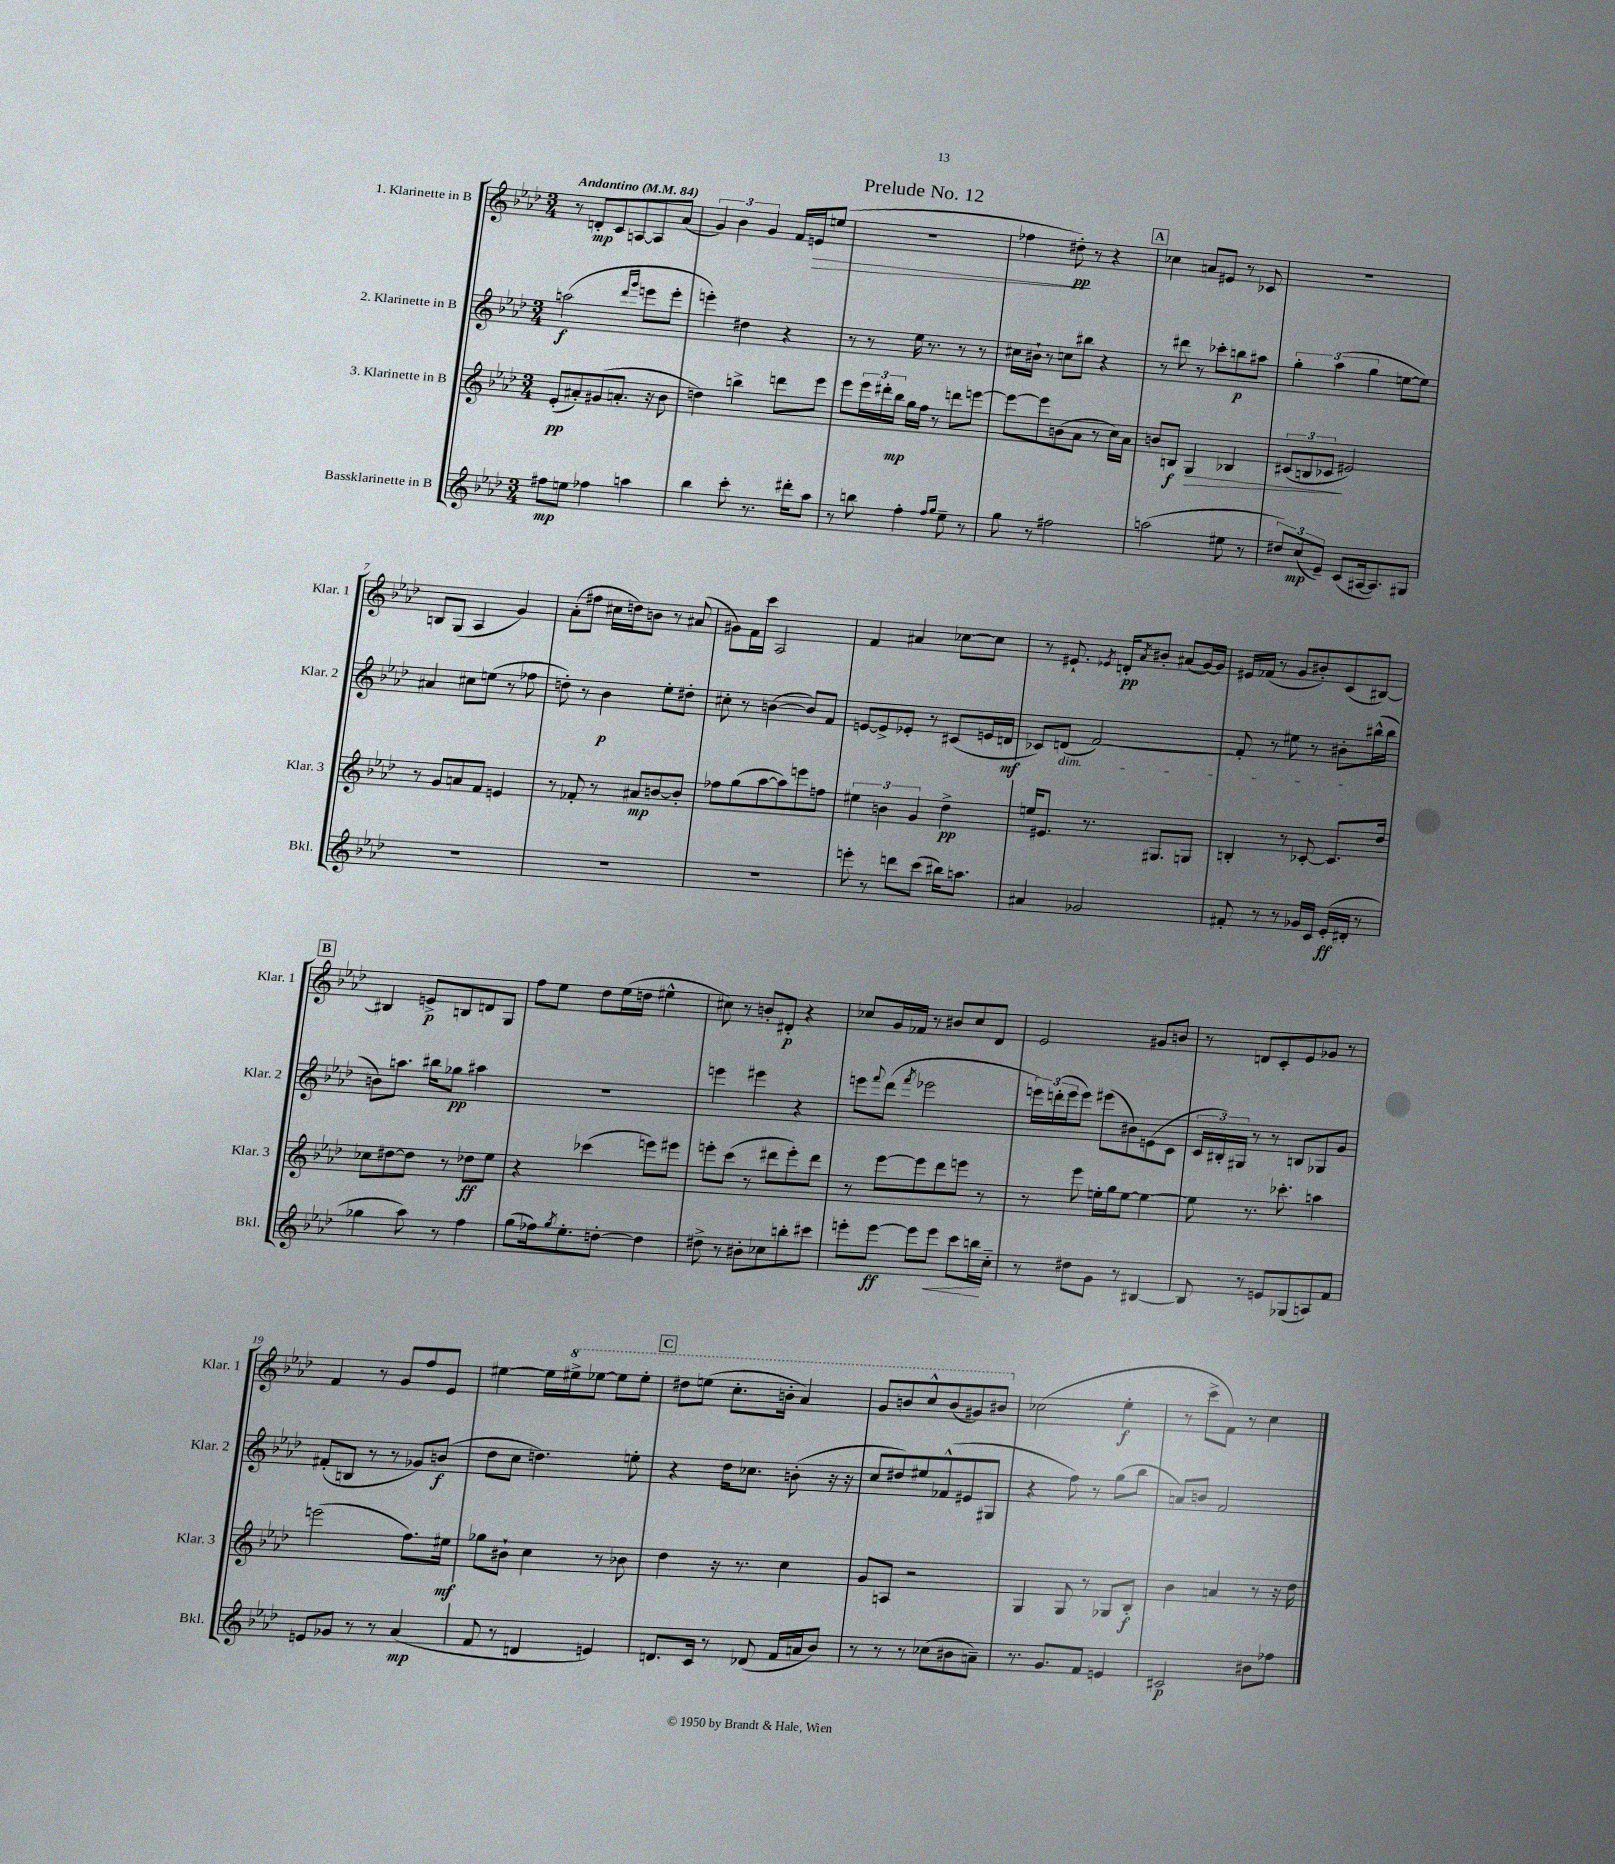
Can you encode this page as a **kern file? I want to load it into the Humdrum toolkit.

**kern	**kern	**kern	**kern
*staff4	*staff3	*staff2	*staff1
*clefG2	*clefG2	*clefG2	*clefG2
*k[b-e-a-d-]	*k[b-e-a-d-]	*k[b-e-a-d-]	*k[b-e-a-d-]
*M3/4	*M3/4	*M3/4	*M3/4
*MM84	*MM84	*MM84	*MM84
8ff#	(8e-'	(2aa	8r
8ee	8a#')	.	8d'
4ff-	(8g#	.	8c
.	8.a'	.	[8A
.	.	16qqddd-	.
.	.	16qqggg	.
4aa	.	8eee	8A]
.	16r	.	.
.	8b-	8eee'	(8a-
=	=	=	=
4bb-	4dd)	4eee')	6g)
.	.	.	6b-
8ccc'	4bb^	4dd#	.
.	.	.	6g
8.r	.	.	.
.	8ddd	4r	16f
16ddd#'	.	.	16e
8aa-	8eee-	.	(8ee
=	=	=	=
8r	8eee-	8r	2.r
8bb	24eee-	8r	.
.	24ddd#'	.	.
.	24bb-	.	.
4ff'	16gg	16ee-	.
.	16ff	8.r	.
.	8r	.	.
16qqff	.	.	.
16qqgg	.	.	.
8ee-~	8ddd	8r	.
8r	[8eee	8r	.
=	=	=	=
8gg	8eee_	16cc#	4ff-
.	.	16b#`	.
8r	8eee]	8r	.
2ff#	(8b	8cc	8dd#')
.	8a-	8bb#	8r
.	8r	4r	4r
.	16cc)	.	.
.	16a-	.	.
=	=	=	=
(2aa	8b	8r	4cc-
.	8B	8ddd#	.
.	4G	8r	8a
.	.	8ccc-'	8e#
8ee#	4B-	8bb	8r
8r	.	8aa#	8c-
=	=	=	=
12dd#)	(12c#	6gg'	2.r
(12cc	12B	.	.
12e-~)	12c-	(6aa-	.
(8c	2e#)	.	.
.	.	6gg	.
[16A#	.	.	.
8.A#])	.	.	.
.	.	[8ee	.
8G#	.	8ee])	.
=	=	=	=
2.r	8r	4a#	8B
.	8g	.	(8G
.	8a	8cc#	4A-
.	8f	(8ee	.
.	4e	8r	4g)
.	.	8ff-	.
=	=	=	=
2.r	8r	8dd')	(8a-'
.	8f-'	8r	8ff#
.	8r	4b-	16cc#
.	.	.	16dd)
.	8a#	.	8b
.	[8b	8ee-'	8r
.	8b']	8dd#'	(8a#
=	=	=	=
2.r	8ff-	8cc#'	8g#)
.	(8gg	8r	16f
.	.	.	16ccc
.	[8aa-	([4b	2A-
.	8aa-])	.	.
.	8eee	8b])	.
.	8ff	8f	.
=	=	=	=
8eee'	6ee#	[8e	4f
8r	.	8e^]	.
.	6b	.	.
8ddd	.	8e-'	4a#
.	6g	.	.
(8ccc	.	8r	.
16bb#)	4dd-^	(8c#	[8cc-
8.aa	.	.	.
.	.	16e	8cc-]
.	.	16d	.
=	=	=	=
4a#	16ee	8c-)	8r
.	8.e#	.	.
.	.	(8d	8.e#`
2g-	8.r	[2f)	.
.	.	.	8qe-
.	.	.	16d'
.	.	.	8qa-
.	.	.	8b#'
.	8.G#	.	.
.	.	.	(8a#
.	8G	.	[16g)
.	.	.	16g]
=	=	=	=
8f#'	4B'	8f']	16e#
.	.	.	(16f-
8r	.	8r	8r
8r	8r	8ee#	8g
16g-	[8c-'	8r	8b#')
16c	.	.	.
(16e-'	8.c-]	8b#'	(8c
16d#'	.	.	.
8r	.	(16bb#^^	[8B#)
.	16dd-	16bb#	.
=	=	=	=
4gg-	8cc-	8b)	4B#]
.	[8dd#	8.aa	.
8aa-)	8dd#]	.	8e^
.	.	16bb#	.
8r	8r	8gg-	8B
4ff	8dd-	4aa#	8d
.	8ee-	.	8G
=	=	=	=
(8gg	4r	2.r	8ff
16ff-)	.	.	8ee-
8qgg	.	.	.
8.ee-'	.	.	.
.	(4ccc-	.	8dd-
[8dd'	.	.	(16ee-
.	.	.	16dd
4dd]	8eee)	.	4ee#^^
.	8eee#	.	.
=	=	=	=
8dd#^	8eee'	4eee	8cc#)
8r	(8ccc	.	8r
8b#'	8r	4eee#	8b'
8cc-	8ddd#	.	8d#'
8bb'	8eee')	4r	4r
8ccc#	8ddd#	.	.
=	=	=	=
8eee'	8r	8eee	8cc-
.	.	8qqfff	.
[8eee	[8eee-	(8ddd-	16g
.	.	.	16f-
.	.	8qfff	.
8eee]	8eee-]	2eee-	8r
8eee	8ddd-	.	8b#
8ccc	8eee	.	8cc-
16bb	8r	.	8d-
16cc'~	.	.	.
=	=	=	=
8r	8r	24eee)	2e-
.	.	(24ddd'	.
.	.	24eee	.
8dd#	8eee-	8eee)	.
8g	16ee'	(8eee#	.
.	16gg	.	.
8r	[8ee	8b#)	.
[4B#	4ee_	(8e	8g#
.	.	8c	8b
=	=	=	=
8B#]	8ee]	24c	8r
.	.	24B#')	.
.	.	24G#	.
8r	8.r	8r	8d
8e	.	8r	8c'
.	8.ccc-'	.	.
(8G-	.	8B	8e-
8A)	4aa	8G-	8g-
8f	.	8g	8r
=	=	=	=
8e	(2eee	(8f#'	4f
8g-	.	8B	.
8r	.	8r	8r
8r	.	8r	8g
(4a-	8.ff)	8g-)	8ff
.	.	(8b	8e-
.	16ee#	.	.
=	=	=	=
8f	8gg-	8dd-	[4ee#
8r	8b#`	8cc	.
4d	4cc	4.dd)	16ee#]
.	.	.	16eee#^
.	.	.	[8eee-
4e)	8r	.	8eee-]
.	8b-	8ee'	8eee-'
=	=	=	=
8.d	4dd-	4r	8ddd#
.	.	.	(8eee
16c	.	.	.
8r	16r	16dd-	8.ccc'
.	8.r	8.cc-	.
(8d-	.	.	.
.	.	.	16bb'
16f	4cc	(8b'	4aa-)
16a	.	.	.
8b-)	.	16r	.
.	.	16r	.
=	=	=	=
8r	8g	8cc	8gg
8r	8A	8dd#)	8bb
8r	2r	8ee#	8ccc^^
(8cc-	.	(8f-^^	(8bb
8b#	.	8e#	8gg#)
8a~)	.	8G#	8bb#
=	=	=	=
8.r	4G	4r	(2cc-
8.g	.	.	.
.	8G	8ff)	.
8f	8r	8r	.
4e	8G-	(8gg	4ee-'
.	8B-'	8bb-	.
=	=	=	=
2c#	4b-	8a)	8r
.	.	8b	8ccc^
.	4a	2f	8f)
.	.	.	8r
8b#	8r	.	4cc
8ff-	16r	.	.
.	16dd-	.	.
==	==	==	==
*-	*-	*-	*-
